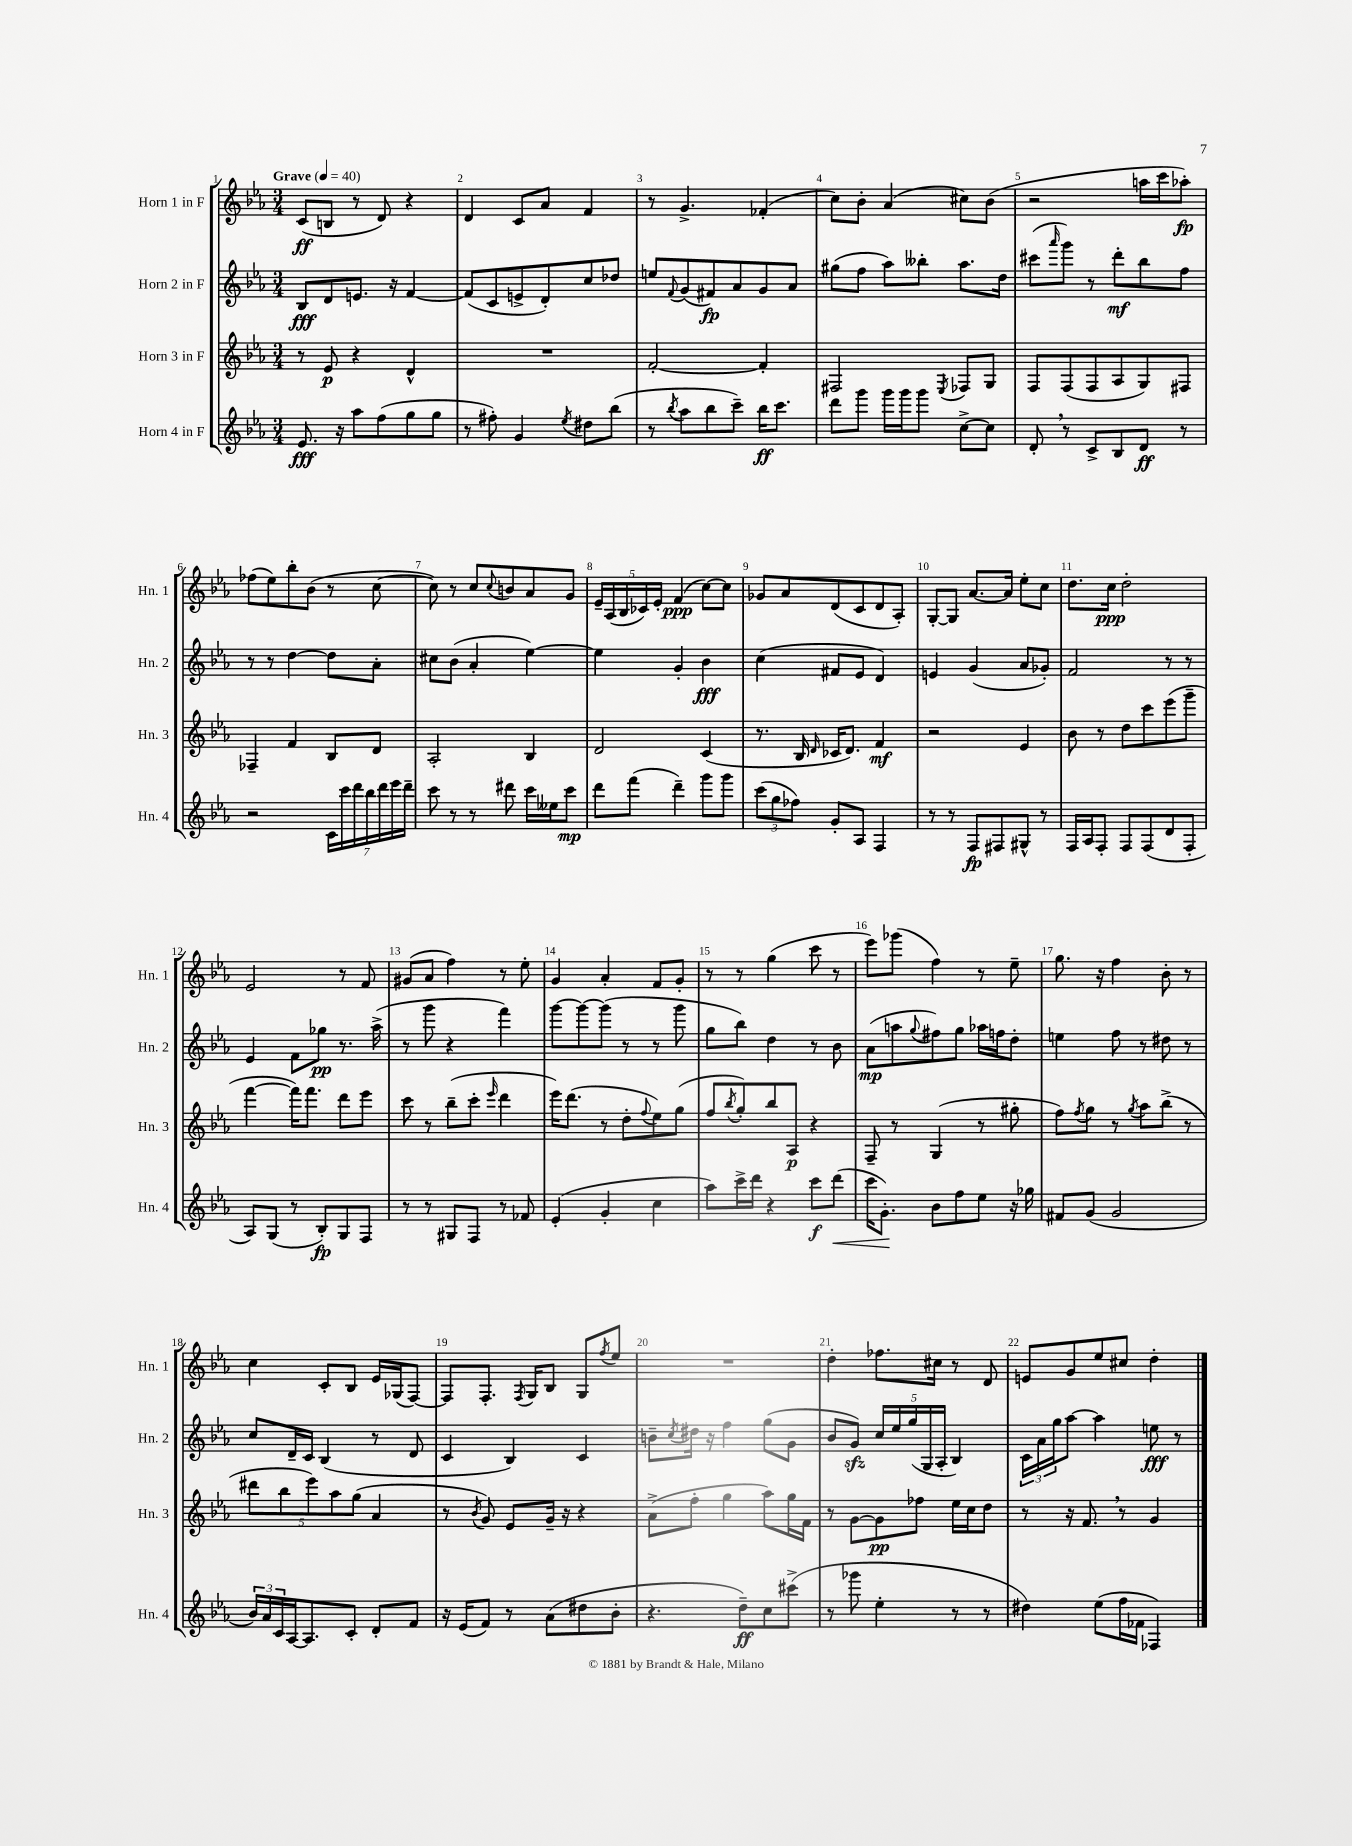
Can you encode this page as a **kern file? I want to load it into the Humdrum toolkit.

**kern	**kern	**kern	**kern
*staff4	*staff3	*staff2	*staff1
*clefG2	*clefG2	*clefG2	*clefG2
*k[b-e-a-]	*k[b-e-a-]	*k[b-e-a-]	*k[b-e-a-]
*M3/4	*M3/4	*M3/4	*M3/4
*MM40	*MM40	*MM40	*MM40
8.e-/	8r	8B-/L	(8c/L
.	8e-/	8d/	8B/J
16r	.	.	.
8aa-\L	4r	8.e/J	8r
(8ff\	.	.	8d/)
.	.	16r	.
8gg\	4d^^/	[4f/	4r
8gg\J	.	.	.
=	=	=	=
8r	2.r	(8f/]L	4d/
8ff#'\)	.	8c/	.
4g/	.	8e^/	8c/L
.	.	8d'/)	8a-/J
8qee-/	.	.	.
8dd#\L	.	8cc/	4f/
(8bb-\J	.	8dd-/J	.
=	=	=	=
8r	[2f'/	8ee/L	8r
8qbb-/	.	8qqf/	.
8aa-\L	.	(8g/	4.g^/
8bb-\	.	8f#/)	.
8ccc~\J)	.	8a-/	.
16bb-\LK	4f'/]	8g/	(4f-'/
8.ccc\J	.	.	.
.	.	8a-/J	.
=	=	=	=
8ddd\L	2F#/	(8gg#\L	8cc\L)
8ggg\J	.	8ff\J	8b-'\J
16ggg\LL	.	8aa-\L)	(4a-/
16ggg\J	.	.	.
8ggg\J	.	8bb--'\J	.
.	8qE-/	.	.
[8cc^\L	8F-/L	8.aa-\L	8cc#\L)
8cc\]J	8G/J	.	(8b-\J
.	.	16dd\Jk	.
=	=	=	=
8d'/	8F/L	(8ccc#\L	2r
.	.	16qqaaa-/	.
8r	(8F/	8ggg\J)	.
8c^/L	8F/	8r	.
8B-/	8A-/	8ddd'\L	.
8d/J	8G/)	8bb-\	16aa\LL
.	.	.	16ccc\J
8r	8F#/J	8ff\J	8aa-'\J)
=	=	=	=
2r	4F-~/	8r	(8ff-\L
.	.	8r	8ee-\)
.	4f/	[4dd\	8bb-'\
.	.	.	(8b-\J
28c\LL	8B-/L	8dd\]L	8r
28ccc\	.	.	.
28ddd\	.	.	.
28bb-\	.	.	.
.	8d/J	8a-'\J	[8cc\
28ddd\	.	.	.
28eee-\	.	.	.
28ddd~\JJ	.	.	.
=	=	=	=
8ccc\	2A-'/	8cc#\L	8cc\])
8r	.	(8b-\J	8r
8r	.	4a-'/	8cc/L
.	.	.	8qqcc/
8ddd#\	.	.	8b/
16ccc\LL	4B-/	[4ee-\)	8a-/
16ee--\J	.	.	.
8ccc\J	.	.	8g/J
=	=	=	=
8ddd\L	2d/	4ee-\]	20e-~/LL
.	.	.	(20A-/
.	.	.	20B-/
(8fff\J	.	.	.
.	.	.	20c-/)
.	.	.	20e-'/JJ
4ddd~\)	.	4g'/	(4f/
8ggg\L	(4c/	4b-\	[8cc\L)
8ggg\J	.	.	8cc\]J
=	=	=	=
(12ccc\L	8.r	(4cc\	8g-/L
12gg\	.	.	.
.	.	.	8a-/
12ff-\J)	.	.	.
.	16B-/	.	.
.	16qqd/	.	.
8g'/L	16c-/LK	8f#/L	(8d/
.	8.d/J)	.	.
8A-/J	.	8e-/J	8c/
4F/	4f/	4d/)	8d/
.	.	.	8A-'/J)
=	=	=	=
8r	2r	4e/	[8G'/L
8r	.	.	8G/]J
8F/L	.	(4g/	[8.a-/L
8F#/	.	.	.
.	.	.	16a-/]Jk
8G#^^/J	4e-/	8a-/L	8ee-'\L
8r	.	8g-'/J)	8cc\J
=	=	=	=
16F/LL	8b-\	2f/	8.dd\L
16A-/J	.	.	.
8F'/J	8r	.	.
.	.	.	16cc\Jk
8F/L	8dd\L	.	2dd'\
(8F/	8ccc\	.	.
8d/	(8eee-\	8r	.
8F'/J	8ggg~\J	8r	.
=	=	=	=
8A-/L)	[4fff\	4e-/	2e-/
(8G/J	.	.	.
8r	16fff\]LK)	8f\L	.
.	8.fff\J	.	.
8B-'/L)	.	8gg-\J	.
8G/	8ddd\L	8.r	8r
8F/J	8eee-\J	.	8f/
.	.	(16aa-^\	.
=	=	=	=
8r	8ccc\	8r	(8g#/L
8r	8r	8ggg\	8a-/J
8G#/L	(8bb-~\L	4r	4ff\)
8F/J	8ccc'\J	.	.
.	16qqeee-/	.	.
8r	4ddd\	4fff\)	8r
8f-/	.	.	8ee-'\
=	=	=	=
(4e-'/	16eee-\LK)	[8ggg\L	4g/
.	(8.ddd\J	.	.
.	.	8ggg\_	.
4g'/	8r	(8ggg\]J	4a-'/
.	8dd'\L	8r	.
.	8qqff/	.	.
4cc\	8ee-\)	8r	8f/L
.	(8gg\J	8ggg\	8g'/J
=	=	=	=
8aa-\L)	8ff/L	8gg\L	8r
.	8qbb-/	.	.
16ccc^\L	8gg'/)	8bb-\J)	8r
16ddd\JJ	.	.	.
4r	8bb-/	4dd\	(4gg\
.	8A-/J	.	.
8ccc\L	4r	8r	8ccc\
(8ddd\J	.	8b-\	8r
=	=	=	=
16ccc\LK	8F~/	(8a-\L	8eee-\L)
8.g'\J)	.	.	.
.	8r	8aa\	(8ggg-\J
.	.	8qqgg/	.
8b-\L	(4G/	8ff#\)	4ff\)
8ff\	.	8gg\J	.
8ee-\J	8r	16aa-\LL	8r
.	.	16ff\J	.
16r	8gg#'\	8dd'\J	8ee-~\
16gg-\	.	.	.
=	=	=	=
8f#/L	8ff\L)	4ee\	8.gg\
.	8qff/	.	.
(8g/J	8gg\J	.	.
.	.	.	16r
2g/	8r	8ff\	4ff\
.	8qgg/	.	.
.	8aa-\L	8r	.
.	(8bb-^\J	8dd#\	8b-'\
.	8r	8r	8r
=	=	=	=
24b-/LL)	10ddd#\L	8cc/L	4cc\
24a-/	.	.	.
24c/	.	.	.
.	10bb-\	.	.
[16A-/J	.	16d~/L	.
8.A-/]	.	16c/JJ	.
.	10eee-\)	.	.
.	.	(4B-/	8c'/L
.	10aa-\	.	.
8c'/J	.	.	8B-/J
.	(10gg\J	.	.
8d'/L	4a-/	8r	16e-/LL
.	.	.	(16G-/J
8f/J	.	8d/	[8F/J)
=	=	=	=
16r	8r	4c/	8F/]L
(16e-/LK	.	.	.
.	8qb-/	.	.
8f/J)	8g/)	.	8.F'/J
8r	8e-/L	4B-/)	.
.	.	.	8qF/
.	.	.	16G/LK
(8a-\L	16g~/Jk	.	8B-/J
.	16r	.	.
8dd#\	4r	4c/	8G/L
.	.	.	8qff/
8b-'\J	.	.	8ee-/J
=	=	=	=
4.r	(8a-^\L	8b~\L	2.r
.	.	8qcc/	.
.	8ff'\J	16dd#\Jk	.
.	.	16r	.
.	4gg\	4ff\	.
8dd~\L)	.	.	.
8cc\	8aa-\L)	(8gg\L	.
(8ccc#^\J	16gg\L	8g\J	.
.	16f\JJ	.	.
=	=	=	=
8r	8r	8b-/L	4dd'\
8ggg-\	[8g\L	8g/J)	.
4ee-'\	8g\]	20cc/LL	8.ff-\L
.	.	20ee-/	.
.	.	(20gg/	.
.	8ff-\J	.	.
.	.	20G/	.
.	.	.	16cc#\Jk
.	.	20A-'/JJ	.
8r	16ee-\LL	4B-/)	8r
.	16cc\J	.	.
8r	8dd\J	.	8d/
=	=	=	=
4dd#\)	8r	24c\LL	8e/L
.	.	24a-\	.
.	.	24gg\J	.
.	16r	[8aa-\J	8g/
.	8.f/	.	.
(8ee-\L	.	4aa-\]	8ee-/
16ff\L	8r	.	8cc#/J
16f-\JJ	.	.	.
4F-/)	4g/	8ee\	4dd'\
.	.	8r	.
==	==	==	==
*-	*-	*-	*-
